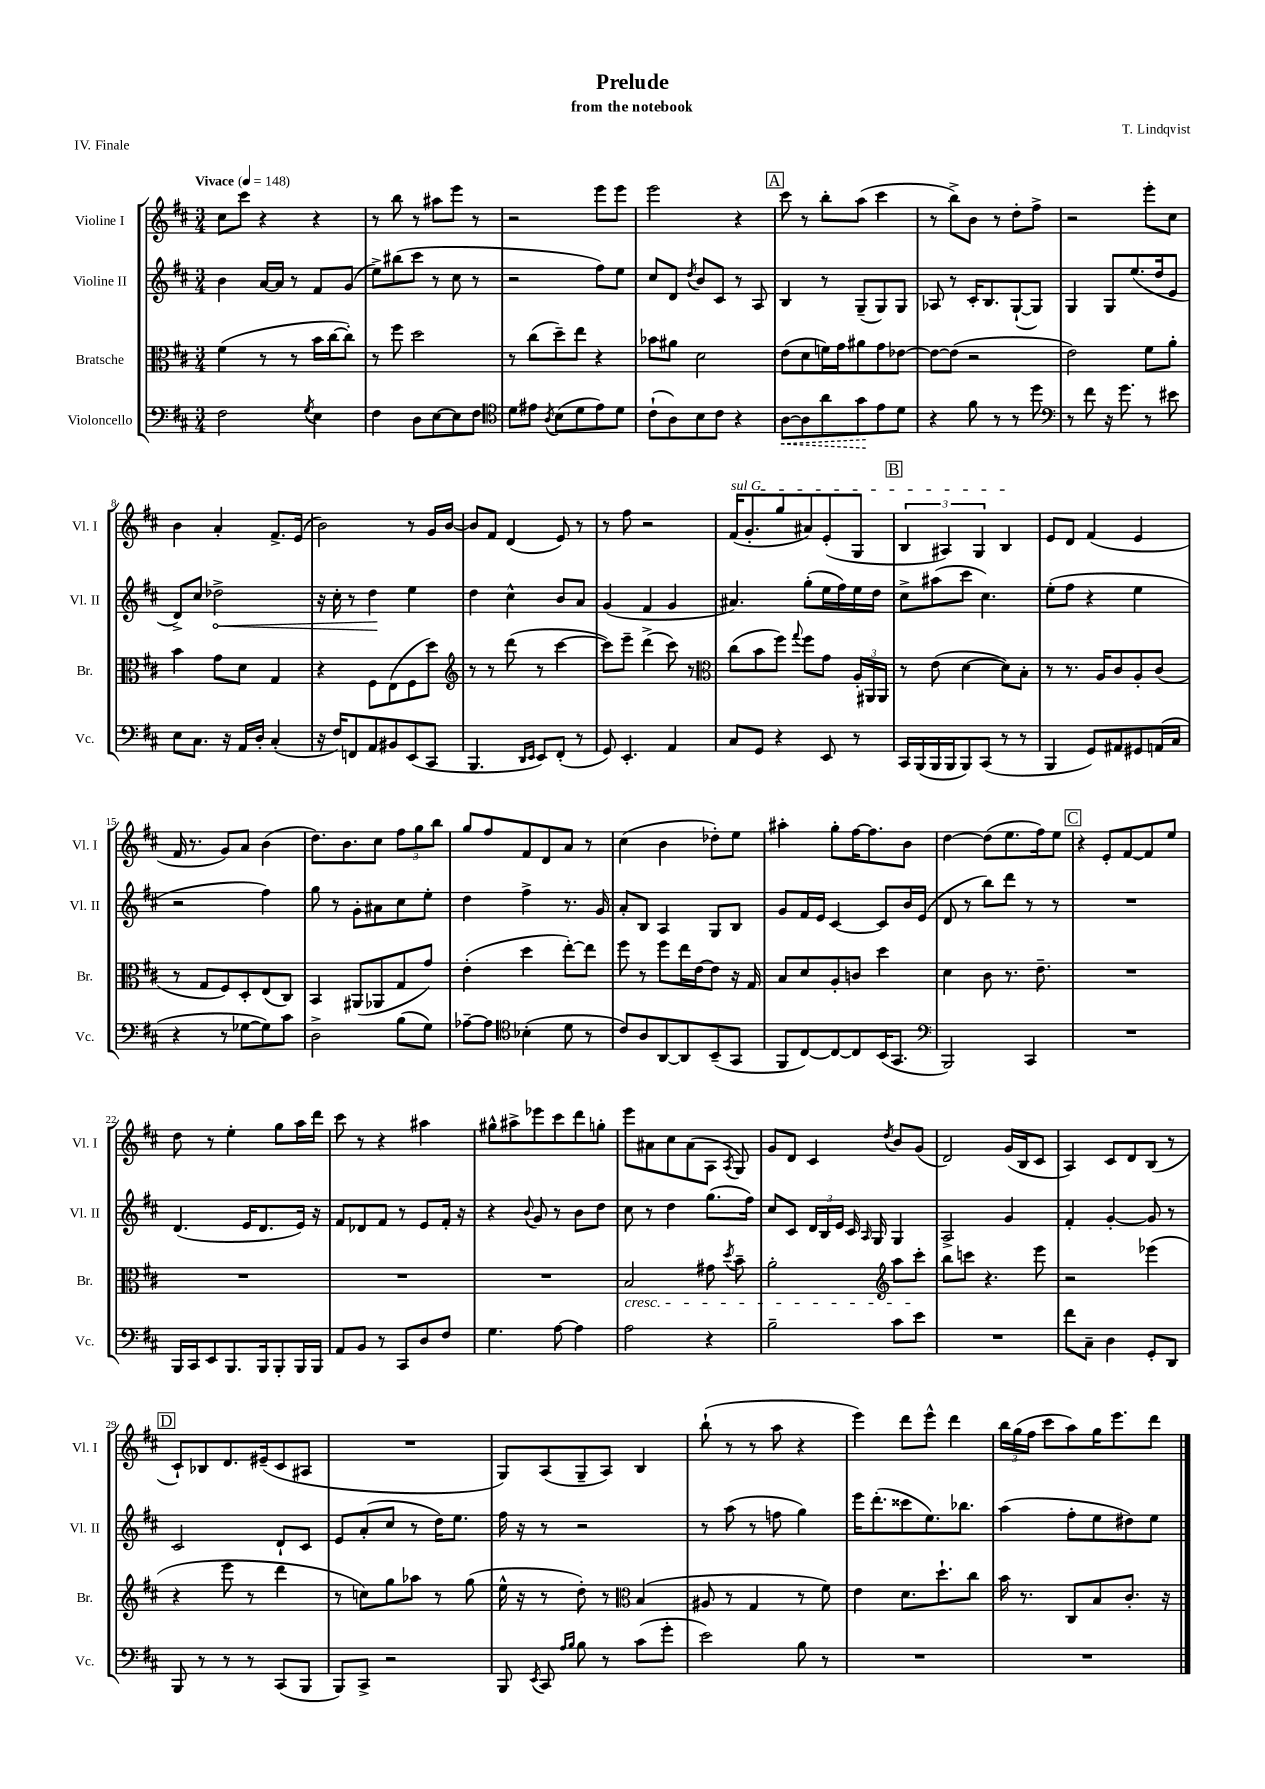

**kern	**dynam	**kern	**kern	**dynam	**kern
*part4	*part4	*part3	*part2	*part2	*part1
*staff4	*staff4	*staff3	*staff2	*staff2	*staff1
*I"Violoncello	*	*I"Bratsche	*I"Violine II	*	*I"Violine I
*I'Vc.	*	*I'Br.	*I'Vl. II	*	*I'Vl. I
*clefF4	*	*clefC3	*clefG2	*	*clefG2
*k[f#c#]	*	*k[f#c#]	*k[f#c#]	*	*k[f#c#]
*M3/4	*	*M3/4	*M3/4	*	*M3/4
*MM148	*	*MM148	*MM148	*	*MM148
=1	=1	=1	=1	=1	=1
!	!	!	!	!	!LO:TX:a:B:t=Vivace
2F#\	.	(4f#\	4b\	.	8cc#\L
.	.	.	.	.	8ccc#\J
.	.	8r	[16a/LL	.	4r
.	.	.	16a/JJ]	.	.
.	.	8r	8r	.	.
8qG/	.	.	.	.	.
4E\	.	16b\LL	8f#/L	.	4r
.	.	[16cc#\J	.	.	.
.	.	8cc#'\J])	(8g/J	.	.
=2	=2	=2	=2	=2	=2
4F#\	.	8r	8ee^\L)	.	8r
.	.	8ff#\	(8bb#X\	.	8bb\
8D\L	.	2dd\	8ccc#\J	.	8r
[8E\	.	.	8r	.	8aa#X\L
8E\]	.	.	8cc#\	.	8eee\J
8F#\J	.	.	8r	.	8r
=3	=3	=3	=3	=3	=3
*clefC4	*	*	*	*	*
8d\L	.	8r	2r	.	2r
8e#X\J	.	(8cc#\L	.	.	.
8qA/	.	.	.	.	.
(8B\L	.	8dd~\)	.	.	.
8d\	.	8ee\J	.	.	.
8e#\)	.	4r	8ff#\L)	.	8eee\L
8d\J	.	.	8ee\J	.	8eee\J
=4	=4	=4	=4	=4	=4
(8c#`\L	.	8b-X\L	8cc#/L	.	2eee\
8A\)	.	8a#X\J	8d/J	.	.
.	.	.	8qdd/	.	.
8B\	.	2d\	8b/L	.	.
8c#\J	.	.	8c#/J	.	.
4r	.	.	8r	.	4r
.	.	.	8A/	.	.
!!LO:REH:place=s1:t=A
=5	=5	=5	=5	=5	=5
!	!LO:HP:b	!	!	!	!
[8A\L	<	(8e\L	4B/	.	8ccc#\
8A\]	.	8d\	.	.	8r
8a\	.	16fn\L)	8r	.	8bb'\L
.	.	16g\J	.	.	.
8g\	.	8a#X\	(8G~/L	.	(8aa\J
8e\	[	8g\	8G/)	.	4ccc#\
8d\J	.	[8e-X\J	8G/J	.	.
=6	=6	=6	=6	=6	=6
4r	.	8e-\L_	8A-X/	.	8r
.	.	(8e-\J]	8r	.	8bb^\L)
8f#\	.	2r	16c#'/KL	.	8b\J
.	.	.	8.B/	.	.
8r	.	.	.	.	8r
8r	.	.	([8G`/	.	8dd'\L
8dd\	.	.	8G/J])	.	8ff#^\J
=7	=7	=7	=7	=7	=7
*clefF4	*	*	*	*	*
8r	.	2e\)	4G/	.	2r
8f#\	.	.	.	.	.
16r	.	.	8G/L	.	.
8.g\	.	.	.	.	.
.	.	.	(8.ee/	.	.
8r	.	8f#\L	.	.	8eee'\L
.	.	.	16dd/k	.	.
8e#X\	.	8a'\J	8e/J	.	8cc#\J
!!LO:LB:g=z
=8	=8	=8	=8	=8	=8
8E\L	.	4b\	8d^/L)	.	4b\
8.C#\J	.	.	8cc#/J	.	.
!	!	!	!	!LO:HP:b	!
.	.	8g\L	2dd-X^\	<	4a'/
16r	.	.	.	.	.
16AA/LL	.	8d\J	.	.	.
16D'/JJ	.	.	.	.	.
(4C#'/	.	4G/	.	.	8.f#^/L
.	.	.	.	.	(16e/Jk
=9	=9	=9	=9	=9	=9
16r	.	4r	16r	.	2b\)
16F#/KL)	.	.	16cc#'\	.	.
8FFn/	.	.	8r	.	.
8AA/	.	8F#\L	4dd\	.	.
8BB#X/	.	(8E\	.	.	.
(8EE/	.	8F#\	4ee\	[	8r
8CC#/J	.	8dd\J)	.	.	16g/LL
.	.	.	.	.	[16b/JJ
=10	=10	=10	=10	=10	=10
*	*	*clefG2	*	*	*
4.BBB/	.	8r	4dd\	.	8b/L]
.	.	8r	.	.	8f#/J
.	.	(8ddd\	4cc#^^\	.	(4d/
16qqDD/LL	.	.	.	.	.
16qqEE/JJ	.	.	.	.	.
8EE/L)	.	8r	.	.	.
(8FF#'/J	.	[4ccc#\	8b/L	.	8e/)
8r	.	.	8a/J	.	8r
=11	=11	=11	=11	=11	=11
8GG/)	.	8ccc#\L])	(4g/	.	8r
4.EE'/	.	8eee~\J	.	.	8ff#\
.	.	(4ddd^\	4f#/	.	2r
4AA/	.	8ccc#\)	4g/	.	.
.	.	8r	.	.	.
=12	=12	=12	=12	=12	=12
*	*	*clefC3	*	*	*
!	!	!	!	!	!LO:TX:a:i:t=sul G
8C#/L	.	(8cc#\L	4.a#X/)	.	(16f#/KL
.	.	.	.	.	8.g'/
8GG/J	.	8b\	.	.	.
4r	.	8ff#\J)	.	.	8gg/
.	.	8qqgg/	.	.	.
.	.	8ff#\L	(8gg'\L	.	8a#X/)
8EE/	.	8g\J	16ee\L	.	(8e'/
.	.	.	16ff#\)	.	.
8r	.	24A'/LL	16ee\	.	8G/J
.	.	24AA#X/	.	.	.
.	.	.	16dd\JJ	.	.
.	.	24AA#/JJ	.	.	.
!!LO:REH:place=s1:t=B
=13	=13	=13	=13	=13	=13
16CC#/LL	.	8r	8cc#^\L	.	6B/
(16BBB/	.	.	.	.	.
16BBB/	.	(8e\	(8aa#X\	.	.
.	.	.	.	.	6A#X/)
16BBB/J	.	.	.	.	.
8BBB/)	.	[4d\	8ccc#\J	.	.
.	.	.	.	.	6G/
(8CC#/J	.	.	4.cc#\)	.	.
8r	.	8d\L])	.	.	4B/
8r	.	8B'\J	.	.	.
=14	=14	=14	=14	=14	=14
4BBB/	.	8r	(8ee'\L	.	8e/L
.	.	8.r	8ff#\J	.	8d/J
8GG/L)	.	.	4r	.	(4f#/
.	.	16A/KL	.	.	.
8AA#X/	.	8c#/	.	.	.
8GG#X/	.	8A'/	4ee\	.	4e/
(16AAn/L	.	(8c#/J	.	.	.
16C#/JJ	.	.	.	.	.
!!LO:LB:g=z
=15	=15	=15	=15	=15	=15
4r	.	8r	2r	.	16f#/
.	.	.	.	.	8.r
.	.	8G/L	.	.	.
8r	.	8F#/)	.	.	8g/L)
[8G-X\L	.	8D'/	.	.	8a/J
8G-\])	.	(8E/	4ff#\)	.	(4b\
8c#\J	.	8C#/J)	.	.	.
=16	=16	=16	=16	=16	=16
2D^\	.	4BB/	8gg\	.	8.dd\L)
.	.	.	8r	.	.
.	.	.	.	.	8.b\
.	.	(8AA#X/L	8g'\L	.	.
.	.	8AA-X/	8a#X\	.	8cc#\J
(8B\L	.	8G/	8cc#\	.	12ff#\L
.	.	.	.	.	12gg\
8G\J)	.	8g/J)	8ee'\J	.	.
.	.	.	.	.	12bb\J
=17	=17	=17	=17	=17	=17
[8A-X~\L	.	(4e'\	4dd\	.	8gg/L
8A-\J]	.	.	.	.	8ff#/
*clefC4	*	*	*	*	*
(4B-X'\	.	4dd\	4ff#^\	.	8f#/
.	.	.	.	.	8d/
8d\	.	[8ee'\L)	8.r	.	8a/J
8r	.	8ee\J]	.	.	8r
.	.	.	16g/	.	.
=18	=18	=18	=18	=18	=18
8c#/L)	.	8ff#\	8a'/L	.	(4cc#\
8A/	.	8r	8B/J	.	.
[8AA/	.	8ff#\L	4A/	.	4b\
8AA/]	.	16ee\L	.	.	.
.	.	[16e\J	.	.	.
(8BB~/	.	8e\J]	8G/L	.	8dd-X'\L)
8GG/J	.	16r	8B/J	.	8ee\J
.	.	16G/	.	.	.
=19	=19	=19	=19	=19	=19
8FF#/L	.	8B/L	8g/L	.	4aa#X'\
[8C#/)	.	8d/	16f#/L	.	.
.	.	.	16e/JJ	.	.
8C#/_	.	8A'/	[4c#/	.	8gg'\L
8C#/]	.	8cn/J	.	.	[16ff#\K
.	.	.	.	.	8.ff#\]
(16BB/K	.	4dd\	8c#/L]	.	.
8.GG/J	.	.	.	.	.
.	.	.	16b/L	.	8b\J
.	.	.	(16e/JJ	.	.
=20	=20	=20	=20	=20	=20
*clefF4	*	*	*	*	*
2BBB/)	.	4d\	8d/	.	[4dd\
.	.	.	8r	.	.
.	.	8c#\	8bb\L)	.	(8dd\L]
.	.	8.r	8ddd\J	.	8.ee\
4CC#/	.	.	8r	.	.
.	.	8.e~\	.	.	16ff#\k)
.	.	.	8r	.	8ee\J
!!LO:REH:place=s1:t=C
=21	=21	=21	=21	=21	=21
2.r	.	2.r	2.r	.	4r
.	.	.	.	.	8e'/L
.	.	.	.	.	[8f#/
.	.	.	.	.	8f#/]
.	.	.	.	.	8ee/J
!!LO:LB:g=z
=22	=22	=22	=22	=22	=22
16BBB/LL	.	2.r	(4.d/	.	8dd\
16CC#/J	.	.	.	.	.
8EE/	.	.	.	.	8r
8.BBB/	.	.	.	.	4ee'\
.	.	.	16e/KL	.	.
16BBB/k	.	.	8.d/	.	.
8BBB'/	.	.	.	.	8gg\L
16BBB/L	.	.	16e/Jk)	.	16aa\L
16BBB/JJ	.	.	16r	.	16ddd\JJ
=23	=23	=23	=23	=23	=23
8AA/L	.	2.r	8f#/L	.	8ccc#\
8BB/J	.	.	8d-X/	.	8r
8r	.	.	8f#/J	.	4r
8CC#/L	.	.	8r	.	.
8D/	.	.	8e/L	.	4aa#X\
8F#/J	.	.	16f#'/Jk	.	.
.	.	.	16r	.	.
=24	=24	=24	=24	=24	=24
4.G\	.	2.r	4r	.	8gg#X^^\L
.	.	.	.	.	8aa#X^\
.	.	.	8qqb/	.	.
.	.	.	8g/	.	8eee-X\
[8A\	.	.	8r	.	8ccc#\
4A\]	.	.	8b\L	.	8ddd\
.	.	.	8dd\J	.	8ggn'\J
=25	=25	=25	=25	=25	=25
!	!	!LO:TX:b:i:t=cresc.	!	!	!
2A\	.	2B/	8cc#\	.	8eee\L
.	.	.	8r	.	8a#X\
.	.	.	4dd\	.	8cc#\
.	.	.	.	.	(8a#\
4r	.	8g#X\	(8.gg\L	.	8A\J
.	.	8qdd/	.	.	8qA/
.	.	8b~\	.	.	8G/)
.	.	.	16ff#\Jk)	.	.
=26	=26	=26	=26	=26	=26
2B~\	.	2a'\	8cc#/L	.	8g/L
.	.	.	8c#/J	.	8d/J
.	.	.	24d/LL	.	4c#/
.	.	.	24B/	.	.
.	.	.	24e/JJ	.	.
.	.	.	16c#/	.	.
.	.	.	16qqA/	.	.
.	.	.	16G/	.	.
*	*	*clefG2	*	*	*
.	.	.	.	.	8qdd/
8c#\L	.	8aa\L	4G/	.	8b/L
8e\J	.	8ccc#'\J	.	.	(8g/J
=27	=27	=27	=27	=27	=27
2.r	.	8bb\L	2A^/	.	2d/)
.	.	8cccn\J	.	.	.
.	.	4.r	.	.	.
.	.	.	4g/	.	(16g/LL
.	.	.	.	.	16B/J
.	.	8eee\	.	.	8c#/J
=28	=28	=28	=28	=28	=28
8f#\L	.	2r	4f#'/	.	4A/)
8C#~\J	.	.	.	.	.
4D\	.	.	[4g'/	.	8c#/L
.	.	.	.	.	8d/
8GG'/L	.	(4eee-X\	8g/]	.	(8B/J
8DD/J	.	.	8r	.	8r
!!LO:LB:g=z
!!LO:REH:place=s1:t=D
=29	=29	=29	=29	=29	=29
8BBB/	.	4r	2c#/	.	8c#`/L)
8r	.	.	.	.	8B-X/
8r	.	8eee\	.	.	8.d/
8r	.	8r	.	.	.
.	.	.	.	.	(16e#X~/k
(8CC#/L	.	4ddd\	8d`/L	.	8c#/
8BBB/J	.	.	8c#/J	.	8A#X/J
=30	=30	=30	=30	=30	=30
8BBB/L)	.	8r	8e/L	.	2.r
8CC#^/J	.	8ccn\L)	(8a'/	.	.
2r	.	8gg\	8cc#/J	.	.
.	.	8aa-X\J	8r	.	.
.	.	8r	16dd\KL)	.	.
.	.	.	8.ee\J	.	.
.	.	(8gg\	.	.	.
=31	=31	=31	=31	=31	=31
8BBB/	.	16ee^^\	16ff#\	.	8G/L)
.	.	16r	16r	.	.
8qEE/	.	.	.	.	.
8CC#/	.	8r	8r	.	(8A/
16qqA/LL	.	.	.	.	.
16qqB/JJ	.	.	.	.	.
8B\	.	8dd'\)	2r	.	8G~/
8r	.	8r	.	.	8A/J)
*	*	*clefC3	*	*	*
(8c#\L	.	(4B/	.	.	4B/
8g'\J	.	.	.	.	.
=32	=32	=32	=32	=32	=32
2e\)	.	8A#X/	8r	.	(8bb`\
.	.	8r	(8aa\	.	8r
.	.	4G/	8r	.	8r
.	.	.	8ffn\	.	8aa\
8B\	.	8r	4gg\)	.	4r
8r	.	8f#\)	.	.	.
=33	=33	=33	=33	=33	=33
2.r	.	4e\	16eee\KL	.	4eee\)
.	.	.	(8.ddd'\	.	.
.	.	8.d\L	8ccc##X\	.	8ddd\L
.	.	.	8.ee\)	.	8eee^^\J
.	.	8.dd`\	.	.	.
.	.	.	.	.	4ddd\
.	.	.	8.bb-X\J	.	.
.	.	8cc#\J	.	.	.
=34	=34	=34	=34	=34	=34
2.r	.	16b\	(4aa\	.	24bb\LL
.	.	.	.	.	(24gg\
.	.	8.r	.	.	.
.	.	.	.	.	24ff#\JJ
.	.	.	.	.	8ccc#\L
.	.	8C#/L	8ff#'\L	.	8aa\)
.	.	8B/	8ee\	.	16gg\K
.	.	.	.	.	8.eee\
.	.	8.c#'/J	8dd#X\)	.	.
.	.	.	8ee\J	.	8ddd\J
.	.	16r	.	.	.
==	==	==	==	==	==
*-	*-	*-	*-	*-	*-
